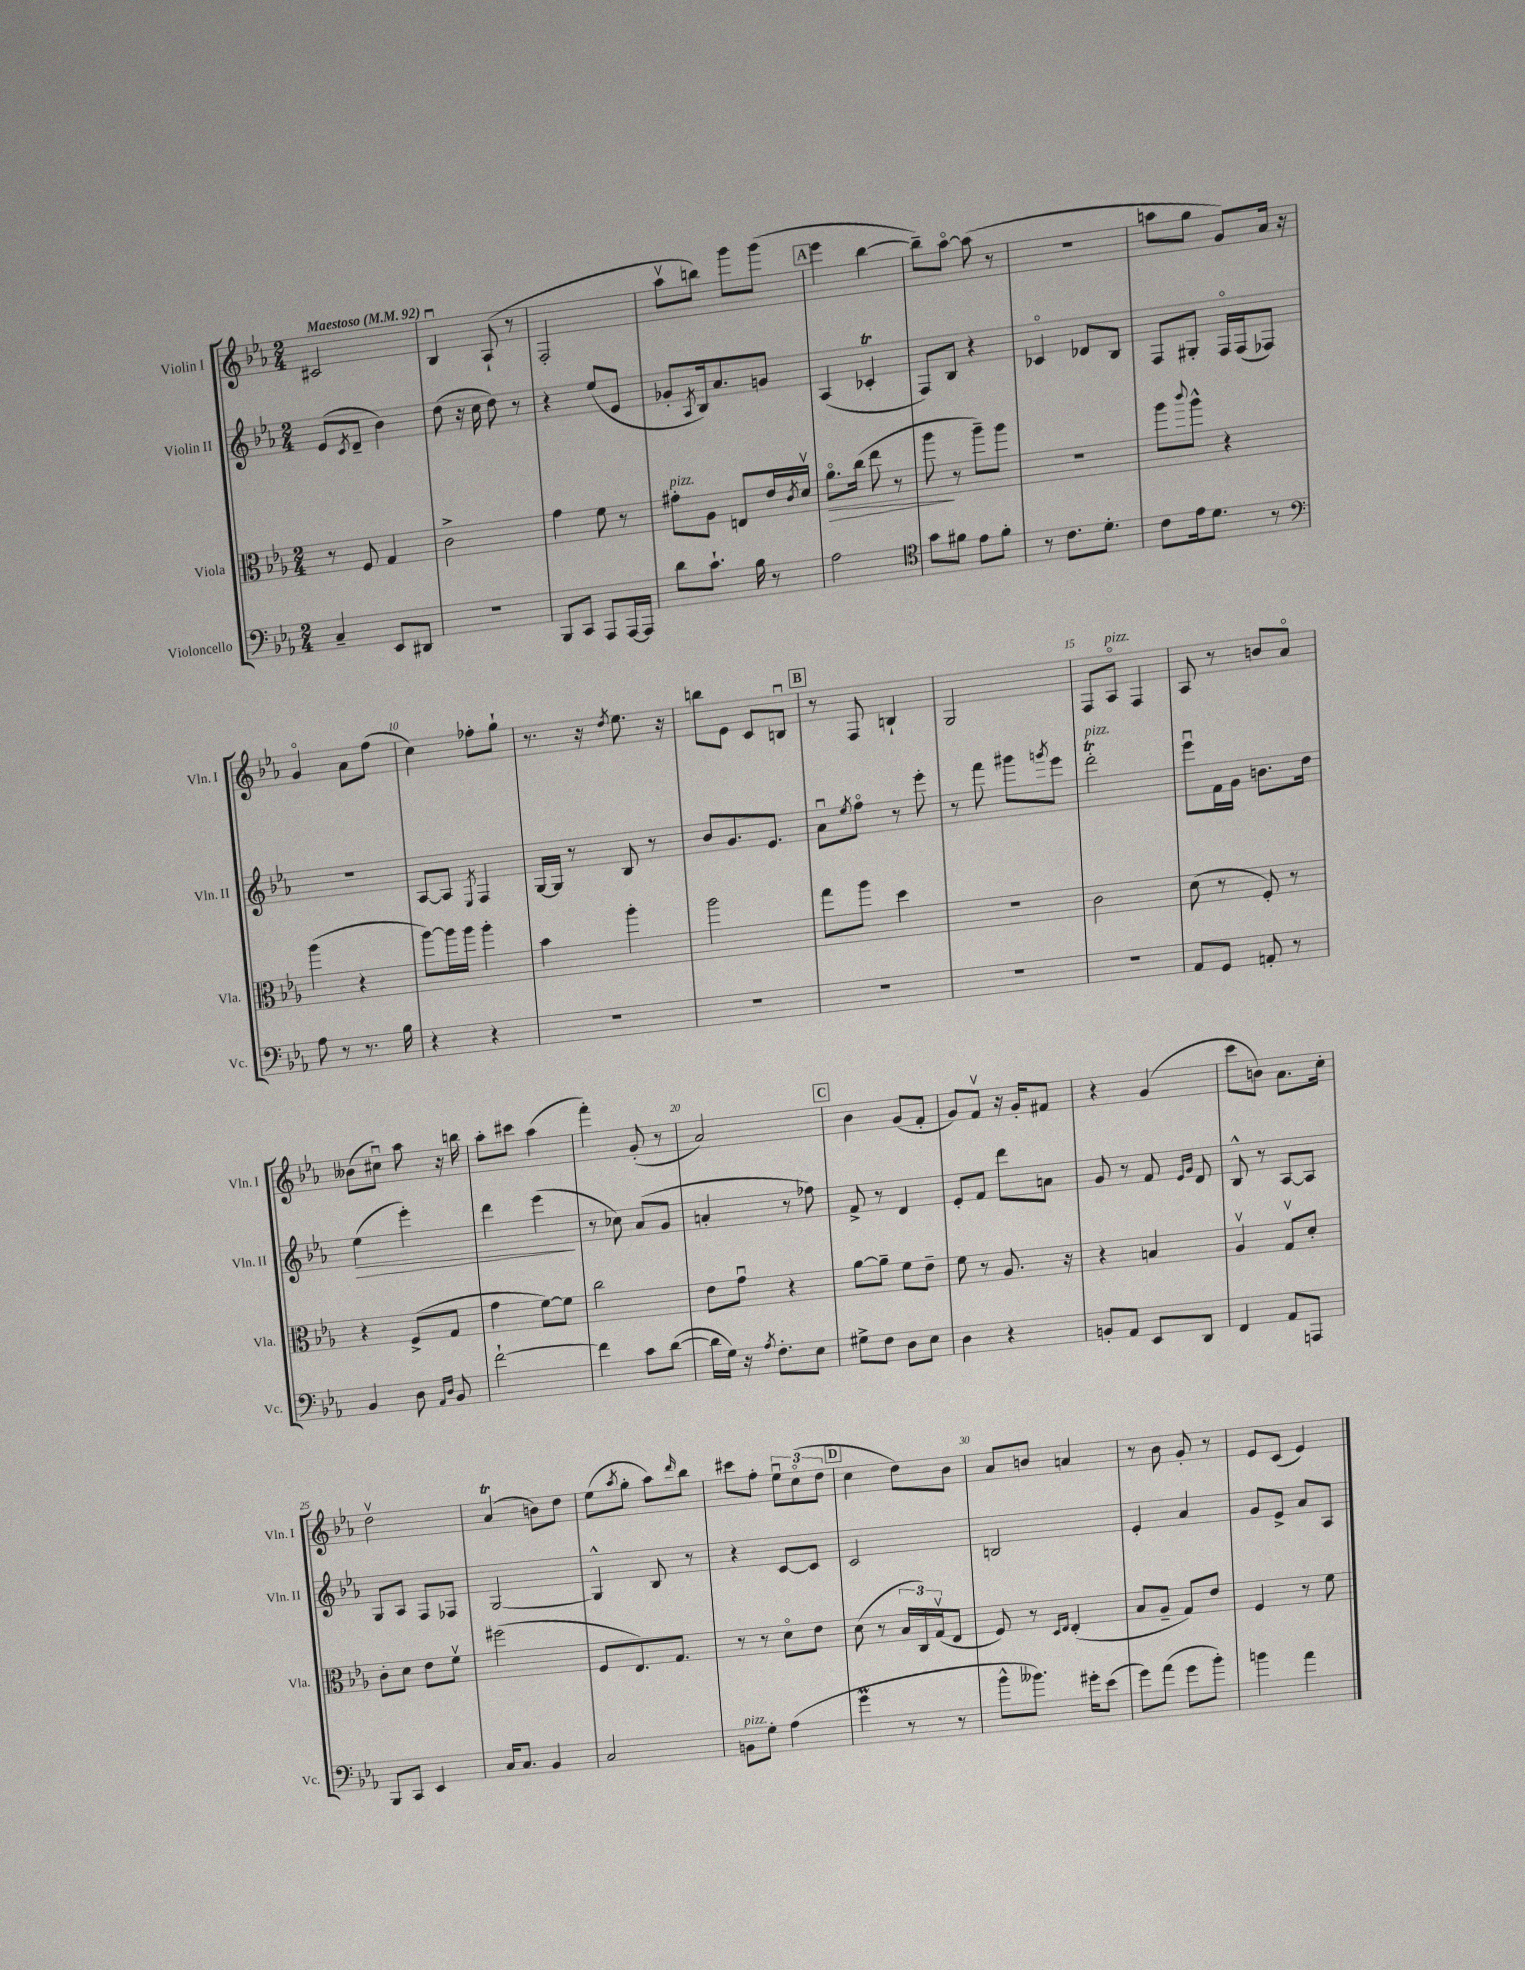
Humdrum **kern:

**kern	**kern	**kern	**kern
*staff4	*staff3	*staff2	*staff1
*clefF4	*clefC3	*clefG2	*clefG2
*k[b-e-a-]	*k[b-e-a-]	*k[b-e-a-]	*k[b-e-a-]
*M2/4	*M2/4	*M2/4	*M2/4
*MM92	*MM92	*MM92	*MM92
4C~	8r	(8e-	2c#
.	.	8qc	.
.	8F	8d~	.
8EE-	4G	4b-)	.
8DD#	.	.	.
=	=	=	=
2r	2c^	(8dd	4B-u
.	.	16r	.
.	.	16cc	.
.	.	8dd)	(8A-`
.	.	8r	8r
=	=	=	=
8BBB-	4g	4r	2F'
8CC	.	.	.
8AAA-	8f	(8ee-	.
[16AAA-	8r	8e-	.
16AAA-]	.	.	.
=	=	=	=
8d	8g#'	8g-'	8aa-v
.	.	8qA-	.
8.c`	8A-	16B-)	8bb)
.	.	8.a-	.
.	8E	.	8ggg
16B-	.	.	.
8r	16e-	8g	(8ggg
.	8qc	.	.
.	16dv	.	.
=	=	=	=
2A-	8.a-o	(4A-	4eee-
.	(16cc	.	.
.	8ee-	4c-'	[4bb-
.	8r	.	.
=	=	=	=
*clefC4	*	*	*
8g	8aa-	8F)	8bb-~])
8f#	8r	8B-	[8aa-o
8e-	8aa-~)	4r	(8aa-]
8f#'	8aa-	.	8r
=	=	=	=
8r	2r	4c-o	2r
8.c	.	.	.
.	.	8d-	.
8.d'	.	.	.
.	.	8B-	.
=	=	=	=
8c	8aa-	8F	8aa
.	8qqccc	.	.
16e-	8aa-^^	8G#'	8gg
8.d	.	.	.
.	4r	16Fo	8g)
.	.	(16F	.
8r	.	8F-)	16a-
.	.	.	16r
=	=	=	=
*clefF4	*	*	*
8A-	(4aa-	2r	4go
8r	.	.	.
8.r	4r	.	8a-
.	.	.	(8ff
16B-	.	.	.
=	=	=	=
4r	[8aa-)	[8A-	4cc)
.	16aa-]	8A-]	.
.	16aa-	.	.
.	.	8qE-	.
4r	4aa-'	4F	8ff-'
.	.	.	8gg`
=	=	=	=
2r	4b-	[16G	8.r
.	.	16G]	.
.	.	8r	.
.	.	.	16r
.	.	.	8qdd
.	4aa-'	8B-	8.ee-
.	.	8r	.
.	.	.	16r
=	=	=	=
2r	2aa-	8b-	8bb
.	.	8.g	8e-
.	.	.	8c
.	.	8.e-	.
.	.	.	8Bu
=	=	=	=
2r	8gg	8a-u	8r
.	.	8qee-	.
.	8aa-	8ffo	8F
.	4dd	8r	4B`
.	.	8eee-'	.
=	=	=	=
2r	2r	8r	2G
.	.	8fff	.
.	.	8ggg#	.
.	.	8qggg	.
.	.	8eee-	.
=	=	=	=
2r	2c	2ddd'	8F
.	.	.	8A-o
.	.	.	4F
=	=	=	=
8AA-	(8d	8eee-u	8A-
8GG	8r	16f	8r
.	.	16g	.
8AA'	8F')	8.b	8b
8r	8r	.	8a-o
.	.	16dd	.
=	=	=	=
4BB-	4r	(4ee-	(8b--
.	.	.	8cc#u)
8D	(8F^	4eee-')	8aa-
16qqAA-	.	.	.
16qqD	.	.	.
8BB-	8G	.	16r
.	.	.	16bb
=	=	=	=
[2f`	4g	4ddd	8aa-'
.	.	.	8ccc#
.	[8f)	(4eee-	(4aa-
.	8f]	.	.
=	=	=	=
4f]	2cc	8r	4fff')
.	.	8cc-)	.
8c	.	(8a-	(8g'
([8d	.	8g	8r
=	=	=	=
16d]	8e-	4a'	2a-)
16G)	.	.	.
16r	8gu	.	.
8qA-	.	.	.
8.F'	.	.	.
.	4r	8r	.
8E-	.	8ff-)	.
=	=	=	=
8G#^	[8a-	8f^	4b-
8F	8a-~]	8r	.
8D	8f	4d	(8g
8E-	8e-~	.	8f'
=	=	=	=
4D	8f	8e-'	8g)
.	8r	8f	8fv
4r	8.A-	8ddd	16r
.	.	.	16g'
.	.	8a	8f#
.	16r	.	.
=	=	=	=
8BB'	4r	8g	4r
8AA-	.	8r	.
8EE-	4B	8f	(4g
.	.	16qqe-	.
.	.	16qqg	.
8DD	.	8d	.
=	=	=	=
4FF	4A-v	8B-^^	8ccc
.	.	8r	8b)
8AA-	8Gv	[8A-	8.a-
8AAA	8d'	8A-]	.
.	.	.	16cc'
=	=	=	=
8BBB-	8c'	8G	2ddv
8CC	8d	8A-	.
4EE-	8e-	8F	.
.	8fv	8F-	.
=	=	=	=
16C	(2ff#	[2G	(4a-
8.C	.	.	.
4BB-	.	.	8b)
.	.	.	8dd
=	=	=	=
2C	8F	4G^^]	(8ee-
.	.	.	8qaa-
.	8.E-)	.	8gg'
.	.	8B-	8aa-)
.	8.G	.	.
.	.	.	16qqddd
.	.	8r	8bb-
=	=	=	=
8BB	8r	4r	8ccc#
8G'	8r	.	8ff'
(4A-	8do	[8c	12ee-u
.	.	.	(12cco
.	8e-	8c]	.
.	.	.	12dd
=	=	=	=
4g	(8d	2c	4cc
.	8r	.	.
8r	24B-	.	8dd)
.	24C)	.	.
.	(24Gv	.	.
8r	8E-	.	8b-
=	=	=	=
8b-^^	8F)	2B	8a-
8.b--)	8r	.	8b
.	16qqD	.	.
.	16qqE-	.	.
.	(4E-'	.	4a
16g#'	.	.	.
(8e-	.	.	.
=	=	=	=
8g)	8B-	4e-'	8r
(8a-	8A-~	.	8b-
8g	8G)	4a-	8g'
8b-')	8e-	.	8r
=	=	=	=
4b	4F	8g	8e-
.	.	8e-^	(8c
4a-	8r	8a-	4e-)
.	8f	8A-	.
==	==	==	==
*-	*-	*-	*-
